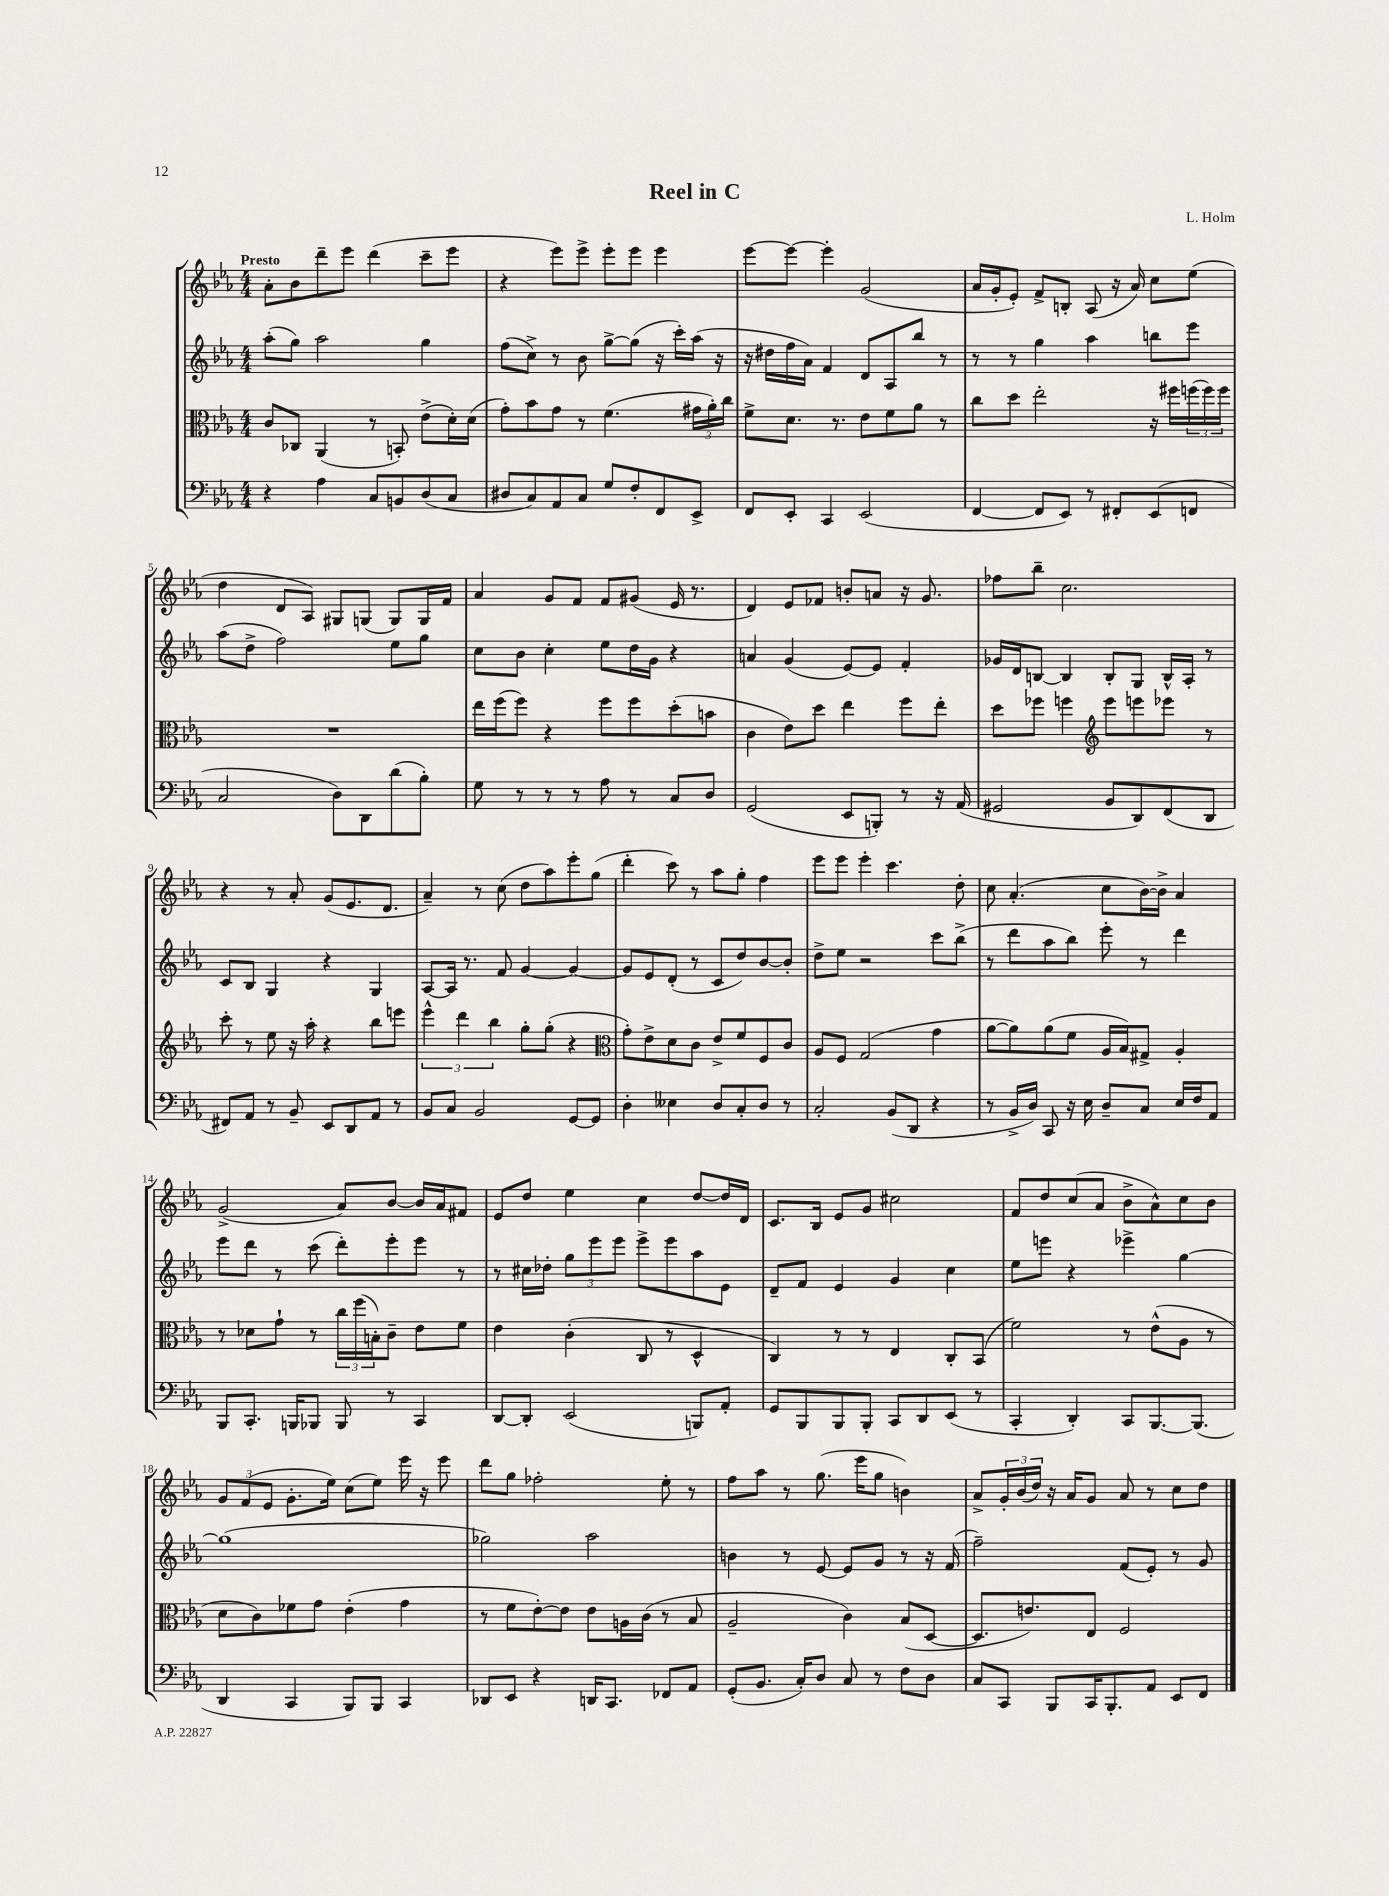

**kern	**kern	**kern	**kern
*part4	*part3	*part2	*part1
*staff4	*staff3	*staff2	*staff1
*clefF4	*clefC3	*clefG2	*clefG2
*k[b-e-a-]	*k[b-e-a-]	*k[b-e-a-]	*k[b-e-a-]
*M4/4	*M4/4	*M4/4	*M4/4
=1	=1	=1	=1
!	!	!	!LO:TX:a:B:t=Presto
4r	8c/L	(8aa-'\L	8a-'\L
.	8C-X/J	8gg\J)	8b-\
4A-\	(4AA-/	2aa-\	8ddd~\
.	.	.	8eee-\J
8C/L	8r	.	(4ddd\
8BBn/	8BBn'/)	.	.
(8D/	(8e-^\L	4gg\	8ccc~\L
8C/J	16d'\L)	.	8eee-\J
.	(16d\JJ	.	.
=2	=2	=2	=2
8D#X/L	8g'\L)	(8ff\L	4r
8C/)	8b-\	8cc^\J)	.
8AA-/	8g\J	8r	8eee-\L)
8C/J	8r	8b-\	8eee-^\J
8G/L	(4.f\	[8gg^\L	8eee-'\L
8F'/	.	(8gg\J]	8eee-\J
8FF/	.	16r	4eee-\
.	.	16ccc'\LL)	.
8EE-^/J	24g#X\LL	(16aa-\JJ	.
.	24a-'\)	.	.
.	.	16r	.
.	24cc\JJ	.	.
=3	=3	=3	=3
8FF/L	8f^\L	16r	[8eee-\L
.	.	16dd#X\LL	.
8EE-'/J	8.d\J	16ff\	8eee-\J_
.	.	16a-\JJ)	.
4CC/	.	4f/	4eee-'\]
.	8.r	.	.
(2EE-/	8e-\L	8d/L	(2g/
.	8f\	8A-/	.
.	8a-\J	8bb-/J	.
.	8r	8r	.
=4	=4	=4	=4
[4FF/	8cc\L	8r	16a-/LL
.	.	.	16g'/J
.	8dd\J	8r	8e-'/J)
8FF/L]	2ee-'\	4gg\	8f^/L
8EE-/J)	.	.	8Bn'/J
8r	.	4aa-\	(8A-/
8FF#X'/L	.	.	16r
.	.	.	16a-/)
(8EE-/	16r	8bbn\L	8cc\L
.	16ff#X\LL	.	.
8FFn/J	(24ffn\	8eee-\J	(8ee-\J
.	24ff\)	.	.
.	24ff\JJ	.	.
!!LO:LB:g=z
=5	=5	=5	=5
2C/	1r	(8aa-\L	4dd\
.	.	8dd^\J	.
.	.	2ff\)	8d/L
.	.	.	8A-/J)
8D\L)	.	.	8G#X/L
8DD\	.	.	(8Gn/J
(8d\	.	8ee-\L	8G/L)
8B-'\J)	.	8gg\J	16G/L
.	.	.	16f/JJ
=6	=6	=6	=6
8G\	16ee-\LL	8cc\L	4a-/
.	(16ff\J	.	.
8r	8ff\J)	8b-\J	.
8r	4r	4cc'\	8g/L
8r	.	.	8f/J
8A-\	8ff\L	8ee-\L	8f/L
8r	8ff\	16dd\L	(8g#X/J
.	.	16g\JJ	.
8C/L	(8dd'\	4r	16e-/
.	.	.	8.r
8D/J	8bn\J	.	.
=7	=7	=7	=7
(2GG/	4c\	4an/	4d/)
.	8e-\L)	(4g/	8e-/L
.	8dd\J	.	8f-X/J
8EE-/L	4ee-\	[8e-/L)	8bn'/L
8BBBn'/J)	.	8e-/J]	8an/J
8r	8ff\L	4f'/	16r
.	.	.	8.g/
16r	8ee-'\J	.	.
(16AA-/	.	.	.
=8	=8	=8	=8
2GG#X/	8dd\L	16g-X/LL	8ff-X\L
.	.	16d/J	.
.	8ff-X\J	[8Bn/J	8bb-~\J
.	4ffn\	4B/]	2.cc\
*	*clefG2	*	*
8BB-/L	8eee-\L	8B'/L	.
8DD/)	8eeen\	8G/J	.
(8FF/	8eee-X\J	16B^^/LL	.
.	.	16A-'/JJ	.
8DD/J	8r	8r	.
!!LO:LB:g=z
=9	=9	=9	=9
8FF#X/L)	8ccc'\	8c/L	4r
8AA-/J	8r	8B-/J	.
8r	8ee-\	4G/	8r
8BB-~/	16r	.	8a-'/
.	16aa-'\	.	.
8EE-/L	4r	4r	(8g/L
8DD/	.	.	8.e-/
8AA-/J	8bb-\L	4G/	.
.	.	.	8.d/J
8r	8eeen\J	.	.
=10	=10	=10	=10
8BB-/L	6eee-^^\	[8A-/L	4a-~/)
8C/J	.	16A-/Jk]	.
.	6ddd\	.	.
.	.	8.r	.
2BB-/	.	.	8r
.	6bb-\	.	.
.	.	8f/	(8cc\
.	8gg'\L	[4g/	8dd\L
.	(8gg'\J	.	8aa-\)
[8GG/L	4r	4g/_	8eee-'\
8GG/J]	.	.	(8gg\J
=11	=11	=11	=11
*	*clefC3	*	*
4D'\	8g'\L)	8g/L]	4ddd'\
.	8e-^\	8e-/	.
4E--X\	8d\	(8d'/J	8ccc\)
.	8c\J	8r	8r
8D/L	8e-^/L	8c/L	8aa-\L
8C'/	8f/	8dd/)	8gg'\J
8D/J	8F/	[8b-/	4ff\
8r	8c/J	8b-'/J]	.
=12	=12	=12	=12
2C'/	8A-/L	8dd^\L	8eee-\L
.	8F/J	8ee-\J	8eee-\J
.	(2G/	2r	4eee-'\
(8BB-/L	.	.	4.ccc\
8DD/J	.	.	.
4r	4g\	8ccc\L	.
.	.	(8bb-^\J	8dd'\
=13	=13	=13	=13
8r	[8a-\L	8r	8cc\
16BB-^/LL	8a-\])	8ddd\L	(4.a-'/
16D/JJ)	.	.	.
8CC/	(8a-\	8aa-\	.
16r	8f\J	8bb-\J)	.
16E-\	.	.	.
8D~/L	16A-/LL	8eee-'\	8cc\L
.	16B-/J)	.	.
8C/J	8G#X^/J	8r	[16b-\L)
.	.	.	16b-^\JJ]
16E-/LL	4A-'/	4ddd\	4a-/
16F/J	.	.	.
8AA-/J	.	.	.
!!LO:LB:g=z
=14	=14	=14	=14
8BBB-/L	8r	8eee-\L	(2g^/
8.CC'/J	8d-X\L	8ddd\J	.
.	8g`\J	8r	.
16BBBn/KL	.	.	.
8BBB-X/J	8r	(8ccc\	.
8BBB-/	24cc\LL	8ddd'\L)	8a-/L)
.	(24ff\	.	.
.	24Bn'\J)	.	.
8r	8c~\J	8eee-'\	[8b-/J
4CC/	8e-\L	8eee-\J	16b-/LL]
.	.	.	16a-/J
.	8f\J	8r	8f#X/J
=15	=15	=15	=15
[8DD/L	4e-\	8r	8e-/L
8DD'/J]	.	16cc#X\LL	8dd/J
.	.	16dd-X'\JJ	.
(2EE-/	(4c'\	12gg\L	4ee-\
.	.	12eee-\	.
.	.	12eee-\J	.
.	8C/	8eee-^\L	4cc\
.	8r	8eee-\	.
8BBBn/L)	4D^^/	8aa-\	[8dd/L
8AA-'/J	.	8e-\J	16dd/L]
.	.	.	16d/JJ
=16	=16	=16	=16
8GG/L	4C/)	8d~/L	8.c/L
8BBB-/	.	8f/J	.
.	.	.	16B-/Jk
8BBB-/	8r	4e-/	8e-/L
8BBB-'/J	8r	.	8g/J
8CC/L	4E-/	4g/	2cc#X\
8DD/	.	.	.
(8EE-/J	8C'/L	4cc\	.
8r	(8BB-/J	.	.
=17	=17	=17	=17
4CC'/	2f\)	8ee-\L	8f/L
.	.	8eeen\J	8dd/
4DD'/)	.	4r	(8cc/
.	.	.	8a-/J
8CC/L	8r	4eee-X^\	8b-^\L
[8.BBB-/	(8e-^^\L	.	8a-^^\)
.	8A-\J	[4gg\	8cc\
(8.BBB-/J]	.	.	.
.	8r	.	8b-\J
!!LO:LB:g=z
=18	=18	=18	=18
4DD/	8d\L	(1gg]	12g/L
.	.	.	(12f/
.	8c\)	.	.
.	.	.	12e-/J
4CC/	8f-X\	.	8.g'\L
.	8g\J	.	.
.	.	.	16ee-\Jk)
8BBB-/L)	(4e-'\	.	(8cc\L
8BBB-/J	.	.	8ee-\J)
4CC/	4g\	.	16eee-\
.	.	.	16r
.	.	.	8eee-\
=19	=19	=19	=19
8DD-X/L	8r	2gg-X\)	8ddd\L
8EE-/J	8f\L	.	8gg\J
4r	[8e-'\)	.	2ff-X'\
.	8e-\J]	.	.
16DDn/KL	8e-\L	2aa-\	.
8.CC/J	.	.	.
.	16An\L	.	.
.	(16c\JJ	.	.
8FF-X/L	8r	.	8ee-'\
8AA-/J	8B-/	.	8r
=20	=20	=20	=20
(8GG'/L	2A-~/	4bn\	8ff\L
8.BB-/J	.	.	8aa-\J
.	.	8r	8r
16C'/KL)	.	.	.
8D/J	.	[8e-/	(8.gg\
8C/	4c\)	8e-/L]	.
.	.	.	16eee-\KL
8r	.	8g/J	8gg\J
8F\L	(8B-/L	8r	4bn\)
8D\J	[8D/J	16r	.
.	.	(16f/	.
=21	=21	=21	=21
8C/L	8.D/L]	2ff~\)	8a-^/L
8CC/J	.	.	24g'/L
.	.	.	(24b-/
.	8.en/)	.	.
.	.	.	24dd/JJ)
8BBB-/L	.	.	16r
.	.	.	16a-/KL
16CC/K	8E-/J	.	8g/J
8.BBB-'/	.	.	.
.	2F/	(8f/L	8a-/
8AA-/J	.	8e-'/J)	8r
8EE-/L	.	8r	8cc\L
8FF/J	.	8g/	8dd\J
==	==	==	==
*-	*-	*-	*-
